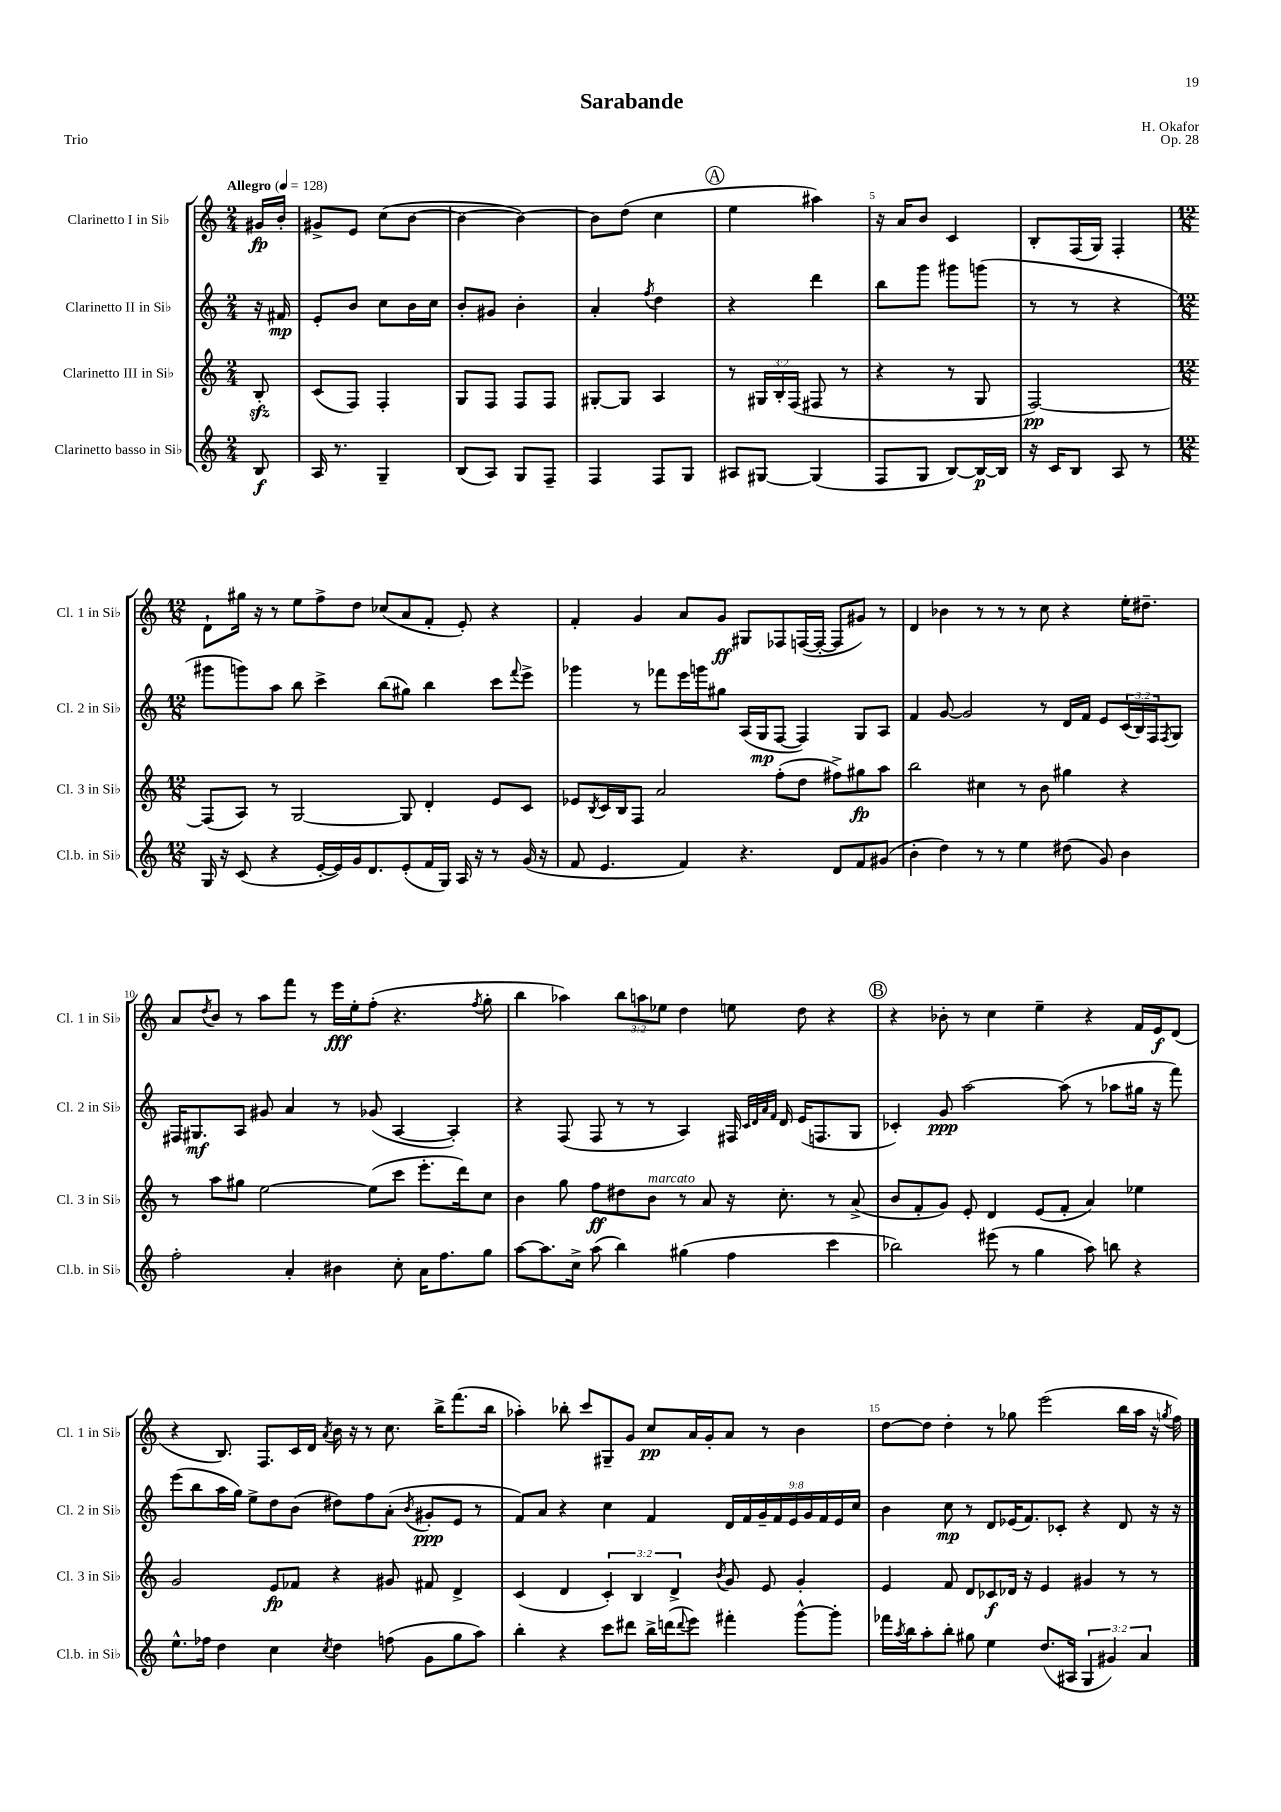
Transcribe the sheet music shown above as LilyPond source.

\header { title = "Sarabande" composer = "H. Okafor" opus = "Op. 28" piece = "Trio" }
<<
\new StaffGroup <<
\new Staff = "s0" \with { instrumentName = "Clarinetto I in Sib" shortInstrumentName = "Cl. 1 in Sib" } {
    \clef treble \key c \major \numericTimeSignature \time 2/4 \override Staff.TupletNumber.text = #tuplet-number::calc-fraction-text \partial 8 \tempo "Allegro" 4 = 128
    gis'16\fp b'16-. |
    gis'8-> e'8 c''8( b'8~ |
    b'4~ b'4~) |
    b'8 d''8( c''4 |
    \mark \markup { \circle "A" } e''4 ais''4) |
    r16 a'16 b'8 c'4 |
    b8-. f16( g16) f4-. |
    \numericTimeSignature \time 12/8 d'8-! gis''16 r16 r8 e''8 f''8-> d''8 ces''8( a'8 f'8-. e'8-.) r4 |
    f'4-. g'4 a'8 g'8\ff gis8 fes8 f16~( f16~-. f8 gis'8) r8 |
    d'4 bes'4 r8 r8 r8 c''8 r4 e''16-. dis''8.-- |
    a'8 \acciaccatura { d''8 } b'8 r8 a''8 f'''8 r8 e'''16\fff e''16-. f''8-.( r4. \acciaccatura { f''8 } g''8-. |
    b''4 aes''4) \tuplet 3/2 { b''8 a''8 ees''8 } d''4 e''8 d''8 r4 |
    \mark \markup { \circle "B" } r4 bes'8-. r8 c''4 e''4-- r4 f'16 e'16\f d'8( |
    r4 b8.) f8. c'16 d'16 \acciaccatura { a'8 } b'16 r16 r8 c''8. b''16-> f'''8.( b''16 |
    aes''4-.) bes''8-. c'''8 gis8-- g'8 c''8\pp a'16 g'16-. a'8 r8 b'4 |
    d''8~ d''8 d''4-. r8 ges''8 e'''2( b''16 a''16 r16 \acciaccatura { g''8 } f''16) \bar "|." |
}
\new Staff = "s1" \with { instrumentName = "Clarinetto II in Sib" shortInstrumentName = "Cl. 2 in Sib" } {
    \clef treble \key c \major \numericTimeSignature \time 2/4 \override Staff.TupletNumber.text = #tuplet-number::calc-fraction-text \partial 8
    r16 fis'16\mp |
    e'8-. b'8 c''8 b'16 c''16 |
    b'8-. gis'8 b'4-. |
    a'4-. \acciaccatura { f''8 } d''4 |
    \mark \markup { \circle "A" } r4 d'''4 |
    b''8 g'''8 gis'''8 g'''8( |
    r8 r8 r4 |
    \numericTimeSignature \time 12/8 gis'''8 g'''8) a''8 b''8 c'''4-> b''8( gis''8) b''4 c'''8 \appoggiatura { f'''8 } e'''8-> |
    ges'''4 r8 fes'''8 e'''16 g'''16 gis''8 a16( g16\mp f8~ f4) g8 a8 |
    f'4 g'8~ g'2 r8 d'16 f'16 e'8 \tuplet 3/2 { c'16( b16) f16 } \acciaccatura { f8 } g8 |
    fis16 gis8.\mf a8 gis'8 a'4 r8 ges'8( a4~ a4-.) |
    r4 f8( f8 r8 r8 a4) fis16 \grace { c'32 d'32 a'32 f'32 } d'16 e'16( f8. g8 |
    \mark \markup { \circle "B" } ces'4-.) g'8\ppp a''2~ a''8( r8 aes''8 gis''16 r16 f'''8) |
    e'''8( b''8 a''16 g''16) e''8-> d''8 b'8( dis''8) f''8 a'8-.( \acciaccatura { b'8 } gis'8-.\ppp e'8 r8 |
    f'8) a'8 r4 c''4 f'4 \tuplet 9/8 { d'16 f'16 g'16-- f'16 e'16 g'16 f'16 e'16 c''16 } |
    b'4 c''8\mp r8 d'8 ees'16( f'8.) ces'8-. r4 d'8 r16 r16 \bar "|." |
}
\new Staff = "s2" \with { instrumentName = "Clarinetto III in Sib" shortInstrumentName = "Cl. 3 in Sib" } {
    \clef treble \key c \major \numericTimeSignature \time 2/4 \override Staff.TupletNumber.text = #tuplet-number::calc-fraction-text \partial 8
    b8-.\sfz |
    c'8( f8) f4-. |
    g8 f8 f8 f8 |
    gis8~-. gis8 a4 |
    \mark \markup { \circle "A" } r8 \tuplet 3/2 { gis16 b16-. f16( } fis8 r8 |
    r4 r8 g8 |
    f2~\pp) |
    \numericTimeSignature \time 12/8 f8( a8) r8 g2~ g8 d'4-. e'8 c'8 |
    ees'8 \acciaccatura { b8 } c'16 b16 f8 a'2 f''8-.( d''8 fis''8->) gis''8\fp a''8 |
    b''2 cis''4 r8 b'8 gis''4 r4 |
    r8 a''8 gis''8 e''2~ e''8( c'''8 e'''8.-. d'''16) c''8 |
    b'4 g''8 f''8\ff dis''8 b'8^\markup { \italic "marcato" } r8 a'8 r16 c''8.-. r8 a'8->( |
    \mark \markup { \circle "B" } b'8 f'8-. g'8) e'8-. d'4 e'8( f'8-. a'4) ees''4 |
    g'2 e'8\fp fes'8 r4 gis'8 fis'8 d'4-> |
    c'4( d'4 \tuplet 3/2 { c'4-.) b4 d'4-> } \acciaccatura { b'8 } g'8 e'8 g'4-. |
    e'4 f'8 d'8 ces'8\f des'16 r16 e'4 gis'4 r8 r8 \bar "|." |
}
\new Staff = "s3" \with { instrumentName = "Clarinetto basso in Sib" shortInstrumentName = "Cl.b. in Sib" } {
    \clef treble \key c \major \numericTimeSignature \time 2/4 \override Staff.TupletNumber.text = #tuplet-number::calc-fraction-text \partial 8
    b8\f |
    a16 r8. g4-- |
    b8( a8) g8 f8-- |
    f4 f8 g8 |
    \mark \markup { \circle "A" } ais8 gis8~ gis4( |
    f8 g8 b8~) b16~\p b16 |
    r16 c'16 b8 a8 r8 |
    \numericTimeSignature \time 12/8 g16 r16 c'8( r4 e'16~-. e'16) g'16 d'8. e'8-.( f'16 g16) a16 r16 r8 g'16( r16 |
    f'8 e'4. f'4) r4. d'8 f'8 gis'8( |
    b'4-. d''4) r8 r8 e''4 dis''8( g'8) b'4 |
    f''2-. a'4-. bis'4 c''8-. a'16 f''8. g''8 |
    a''8~ a''8. c''16-> a''8( b''4) gis''4( f''4 c'''4 |
    \mark \markup { \circle "B" } bes''2) eis'''8( r8 g''4 a''8) b''8 r4 |
    e''8.-^ fes''16 d''4 c''4 \acciaccatura { c''8 } d''4 f''8( g'8 g''8 a''8) |
    b''4-. r4 c'''8 dis'''8 b''16-> d'''16( \appoggiatura { d'''8 } e'''8) fis'''4-. g'''8~-^ g'''8-. |
    fes'''16 \acciaccatura { a''8 } b''16 a''8-. b''8-. gis''8 e''4 d''8.( ais16 \tuplet 3/2 { g4 gis'4) a'4 } \bar "|." |
}
>>
>>
\layout { \context { \Score \override BarNumber.break-visibility = ##(#f #t #t) barNumberVisibility = #(every-nth-bar-number-visible 5) } }
